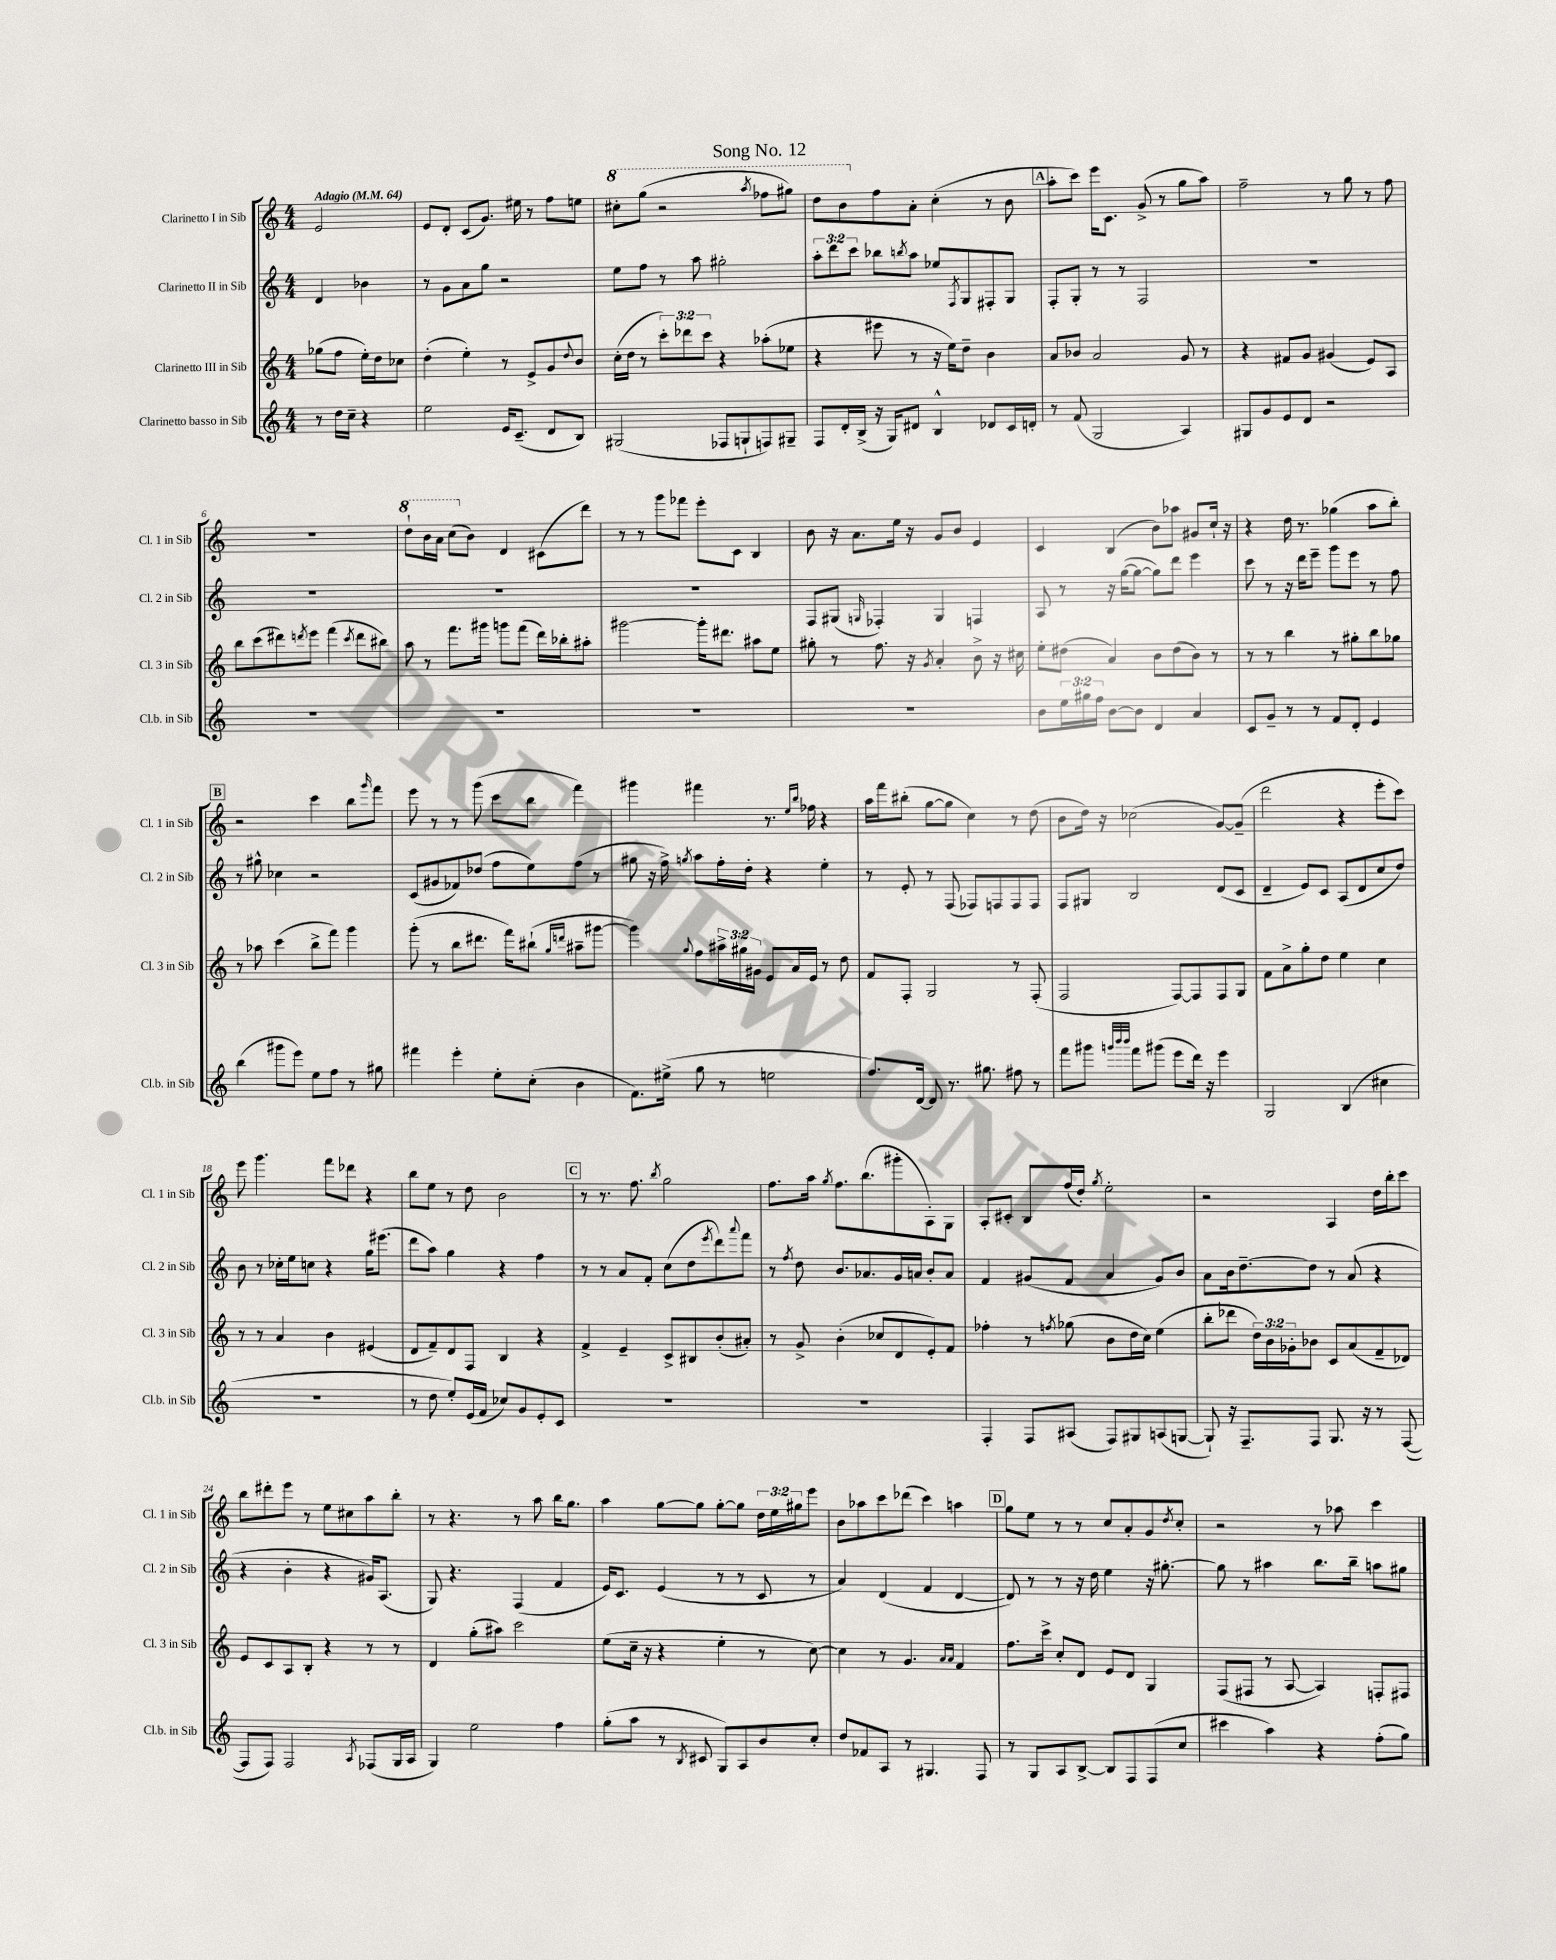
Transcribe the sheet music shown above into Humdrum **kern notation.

**kern	**kern	**kern	**kern
*staff4	*staff3	*staff2	*staff1
*clefG2	*clefG2	*clefG2	*clefG2
*k[]	*k[]	*k[]	*k[]
*M4/4	*M4/4	*M4/4	*M4/4
*MM64	*MM64	*MM64	*MM64
8r	(8gg-\L	4d/	2e/
16dd\LL	8ff\J	.	.
16cc~\JJ	.	.	.
4r	16ee'\LL)	4b-\	.
.	16dd\J	.	.
.	8cc-\J	.	.
=	=	=	=
2ee\	(4dd'\	8r	8e/L
.	.	8g\L	8d'/J
.	4ee'\)	8a\	(8c/L
.	.	8gg\J	8.g/J)
16e/LK	8r	2r	.
(8.c~/J	.	.	16ee#\
.	8e^/L	.	8r
8d/L	8g/	.	8ff\L
.	8qqdd/	.	.
8B/J)	8b/J	.	8ee\J
=	=	=	=
(2G#/	(16cc'\LL	8ee\L	8ccc#'\L
.	16dd\JJ	.	.
.	8r	8ff\J	(8ggg\J
.	12ccc'\L)	8r	2r
.	12ddd-\	.	.
.	.	8aa\	.
.	12ccc\J	.	.
8F-/L	4r	2gg#'\	.
8G`/	.	.	.
.	.	.	8qaaa/
8F/)	(8aa-'\L	.	8fff-\L
8G#~/J	8ee-\J	.	8ggg#\J)
=	=	=	=
8F/L	4r	12aa'\L	8ddd\L
.	.	12ddd\	.
16d'/L	.	.	8bb\
.	.	12ccc\J	.
(16B^/JJ	.	.	.
16r	8eee#\	8bb-\L	8ff\
16G/LK)	.	.	.
.	.	8qbb/	.
8d#/J	8r	8aa\J	8a'\J
4B^^/	16r	8ee-/L	(4cc'\
.	16ee\LK)	.	.
.	.	8qF/	.
.	8dd~\J	8G/	.
8d-/L	4b\	8F#'/	8r
16c/L	.	8G/J	8b\
16d'/JJ	.	.	.
=	=	=	=
8r	8a/L	8F'/L	8aa'\L
(8f/	8b-/J	8G'/J	8ccc\J)
2G/	2a/	8r	16eee\LK
.	.	.	8.c\J
.	.	8r	.
.	.	2F/	(8g^/
.	.	.	8r
4A/)	8g/	.	8gg\L
.	8r	.	8aa\J)
=	=	=	=
8G#/L	4r	1r	2ff~\
8g/	.	.	.
8e/	8f#/L	.	.
8d/J	8g/J	.	.
2r	(4g#/	.	8r
.	.	.	8gg\
.	8e/L)	.	8r
.	8A/J	.	8ff\
=	=	=	=
1r	8bb\L	1r	1r
.	(8ccc\	.	.
.	8ddd#\)	.	.
.	8qddd/	.	.
.	8eee\J	.	.
.	(4fff\	.	.
.	8qccc/	.	.
.	8ddd\L	.	.
.	8bb#\J)	.	.
=	=	=	=
1r	8aa\	1r	8ddd`\L
.	8r	.	16bb\L
.	.	.	16aa\JJ
.	8.fff\L	.	(8ccc\L
.	.	.	8b\J)
.	16ggg#\Jk	.	.
.	8ggg\L	.	4d/
.	(8fff\J	.	.
.	16ddd\LL)	.	(8c#\L
.	16bb-'\J	.	.
.	8aa#'\J	.	8ddd\J)
=	=	=	=
1r	[2ggg#\	1r	8r
.	.	.	8r
.	.	.	8ggg\L
.	.	.	8fff-\J
.	16ggg#'\]LK	.	8eee'\L
.	8.ddd#\J	.	.
.	.	.	8c\J
.	8aa#\L	.	4B/
.	8ee\J	.	.
=	=	=	=
1r	8gg#'\	8F/L	8b\
.	8r	(8G#/J	16r
.	.	.	8.a\L
.	.	16qqG/	.
.	8.ff\	4F-'/)	.
.	.	.	16ee\Jk
.	16r	.	16r
.	8qg/	.	.
.	4a'/	4G/	8g/L
.	.	.	8b/J
.	8b^\	4F/	4e/
.	16r	.	.
.	16cc#\	.	.
=	=	=	=
8b\L	8ee'\L	8A/	4c/
24ee\L	(8dd#\J	8r	.
24gg#\	.	.	.
24ff\JJ	.	.	.
[8b\L	4a/)	16r	(4B/
.	.	([16gg\LK	.
8b\]J	.	8gg\_J	.
4d/	8b\L	8gg\]L)	8b\L)
.	(8dd#\	8ddd\J	8aa-\J
4a/	8b\J)	4eee\	8g#/L
.	8r	.	16cc`/Jk
.	.	.	16r
=	=	=	=
8c/L	8r	8ccc\	4r
8g~/J	8r	8r	.
8r	4bb\	16r	16dd\
.	.	16ddd\LK	8.r
8r	.	8eee~\J	.
8f/L	8r	8ggg\L	(4gg-\
8d'/J	8gg#'\L	8eee\J	.
4e/	8bb\	8r	8aa\L
.	8gg-\J	8ff\	8bb'\J)
=	=	=	=
(4bb\	8r	8r	2r
.	8aa-\	8gg#^^\	.
8ggg#\L	(4ccc\	4cc-\	.
8eee\J)	.	.	.
8ee\L	8bb^\L	2r	4ccc\
8ff\J	8fff\J)	.	.
8r	4ggg\	.	8bb\L
.	.	.	16qqggg/
8gg#\	.	.	8fff\J
=	=	=	=
4fff#\	(8ggg'\	(8c/L	8eee\
.	8r	8g#/	8r
4eee'\	8bb\L	8f-/)	8r
.	8.ddd#\J	(8dd-/J	(8ggg\
8ee'\L	.	8ff\L	8ccc\L
.	16fff\LK)	.	.
(8cc'\J	(8bb#`\J	8ee\)	8bb\J
.	16qqgg/LL	.	.
.	16qqddd/JJ	.	.
4b\	8aa#~\L	(8ff\J	4fff\)
.	[8ggg#\J	8r	.
=	=	=	=
8.f\L)	4ggg#\])	8gg#\	4ggg#\
.	.	16r	.
(16ee#^\Jk	.	16ff^\)	.
.	8qqgg/	8qgg/	.
8gg\	8ff\L	8aa\L	4fff#\
8r	24aa#^\L	16ff'\L	.
.	24gg#\	.	.
.	.	16dd'\JJ	.
.	24g#\JJ	.	.
2ee\	8e/L	4r	8.r
.	16a/L	.	.
.	.	.	16qqee/LL
.	.	.	16qqbb/JJ
.	16e/JJ	.	16ff-\
.	8r	4ee'\	4r
.	8dd\	.	.
=	=	=	=
8.ff/L)	8f/L	8r	16aa\LL
.	.	.	16fff\J
.	8F'/J	8e'/	(8bb#'\J
[16d/Jk	.	.	.
8d/]	2G/	8r	[8gg\L
8.r	.	(8F/	8gg\]J
.	.	8F-/L)	4cc\)
8.gg#\	.	.	.
.	.	8F/	.
8ff#\	8r	8F/	8r
8r	(8F'/	8F/J	(8dd\
=	=	=	=
8fff\L	2F/	8F/L	8b\L
8ggg#\J	.	8G#/J	16dd\Jk)
.	.	.	16r
32qqggg/LLL	.	.	.
32qqbbb/	.	.	.
32qqbbb/JJJ	.	.	.
8fff\L	.	2B/	(2cc-\
(8ggg#\J	.	.	.
8eee\L	[8F/L)	.	.
16ddd\Jk)	8F/]	.	.
16r	.	.	.
4eee\	8F/	(8d/L	[8g/L)
.	8G/J	8c/J	(8g~/]J
=	=	=	=
2G/	8f\L	4d~/	2ddd\
.	8a^\	.	.
.	8gg'\	8e/L)	.
.	8dd\J	8c/J	.
(4B/	4ee\	(8A/L	4r
.	.	8d/	.
4cc#\	4cc\	8cc/	8eee'\L
.	.	8dd/J)	8ccc\J)
=	=	=	=
1r	8r	8b\	8eee\
.	8r	8r	4.ggg\
.	4a/	16cc-'\LL	.
.	.	16ee\J	.
.	.	8cc\J	.
.	4b\	4r	8fff\L
.	.	.	8ddd-\J
.	(4e#/	16gg\LK	4r
.	.	(8.eee#\J	.
=	=	=	=
8r	8d/L	8ddd\L	8bb\L
8dd\	8f~/)	8aa\J)	8ee\J
8ee'/L)	8d/	4gg\	8r
(16e/L	8F/J	.	8dd\
16f/JJ	.	.	.
8cc-/L)	4B/	4r	2b\
8g/	.	.	.
8e'/	4r	4ff\	.
8c/J	.	.	.
=	=	=	=
1r	4f^/	8r	8r
.	.	8r	8.r
.	4e~/	8a/L	.
.	.	.	8.ff\
.	.	8f'/J	.
.	.	.	8qbb/
.	8c^/L	(8cc\L	2gg\
.	8B#/	8dd\	.
.	.	8qeee/	.
.	(8b'/	8ddd\)	.
.	.	8qqaaa/	.
.	8a#'/J)	8fff\J	.
=	=	=	=
1r	8r	8r	8.ff\L
.	.	8qff/	.
.	8g^/	8dd\	.
.	.	.	16aa\Jk
.	.	.	8qgg/
.	(4b'\	8.b/L	8.ff\L
.	.	8.a-/	(8.bb\
.	8cc-/L	.	.
.	8d/	16g/L	8ggg#'\
.	.	16a/JJ	.
.	8e'/)	8b'/L	8A'\)
.	8f/J	8a/J	8G\J
=	=	=	=
4F'/	4ff-'\	4f/	8A'/L
.	.	.	8c#'/J
8F/L	8r	(8g#/L	8B/L
.	8qff/	.	.
(8A#/J	(8gg-\	8f/J	(16ff/L
.	.	.	16dd'/JJ)
.	.	.	8qgg/
8F/L)	8b\L	4a/	2ee'\
8G#/	16dd\L	.	.
.	16cc\JJ)	.	.
(8A/	(4ee\	8g#/L)	.
[8G/J	.	8b/J	.
=	=	=	=
8G`/])	8bb'\L	8a\L	2r
16r	8ddd-\J	16b\k	.
8.F~/L	.	[8.dd~\	.
.	24dd\LL)	.	.
.	24b\	.	.
.	24g-'\J	.	.
8F/J	8b-\J	8dd\]J	.
8.G/	8c/L	8r	4A/
.	(8a/	(8a/	.
16r	.	.	.
8r	8f~/	4r	16dd\LL
.	.	.	16bb'\J
([8F/	8d-/J)	.	8ccc\J
=	=	=	=
8F/]L	8e/L	4r	8bb\L
8F/J)	8c/	.	8ddd#'\
2F/	8A/	4b'\	8eee\J
.	8B'/J	.	8r
.	4r	4r	8ee\L
.	.	.	8cc#\
8qA/	.	.	.
(8F-/L	8r	16g#/LK)	8aa\
.	.	(8.A/J	.
16G/L	8r	.	8bb'\J
16A/JJ	.	.	.
=	=	=	=
4G/)	4d/	8G/)	8r
.	.	4.r	4.r
2ee\	(8gg'\L	.	.
.	8aa#\J)	.	.
.	2ccc\	(4F/	8r
.	.	.	8aa\
4ff\	.	4f/	16bb\LK
.	.	.	8.gg\J
=	=	=	=
(8gg'\L	(8ee\L	16e/LK)	4aa\
.	.	8.c/J	.
8aa\J	16cc~\Jk	.	.
.	16r	.	.
8r	4r	(4e/	[8gg\L
8qB/	.	.	.
8c#/	.	.	8gg\]J
8G/L)	4ee'\	8r	[8gg'\L
8A/	.	8r	8gg\]J
8b/	8r	8c/	24dd\LL
.	.	.	24ee\
.	.	.	24gg#\J
8cc'/J	[8cc\)	8r	8eee\J
=	=	=	=
8dd/L	4cc\]	4a/)	8b\L
8f-/	.	.	8aa-\
8A/J	8r	(4d/	8ccc\
8r	4.g/	.	(8ddd-\J
4.G#/	.	4f/	4ccc\)
.	16qqa/LL	.	.
.	16qqa/JJ	.	.
.	4f/	[4d/	4aa\
8F/	.	.	.
=	=	=	=
8r	8.ff\L	8d/])	8gg\L
8G/L	.	8r	8ee\J
.	16ccc^\Jk	.	.
8A/	8cc'/L	8r	8r
[8B^/J	8d/J	16r	8r
.	.	16dd\	.
8B/]L	8e/L	4ee\	8cc/L
8F/	8d/J	.	8a'/
(8F/	4G/	16r	8g/
.	.	[8.gg#'\	.
.	.	.	8qdd/
8cc/J	.	.	8cc'/J
=	=	=	=
4ccc#\	(8F/L	8gg#\]	2r
.	8F#/J	8r	.
4aa\)	8r	4aa#\	.
.	[8A/	.	.
4r	4A/])	8.bb\L	8r
.	.	.	8aa-\
.	.	16bb~\Jk	.
(8ff'\L	8F'/L	8aa\L	4ccc\
8gg\J)	8F#/J	8gg#\J	.
==	==	==	==
*-	*-	*-	*-
